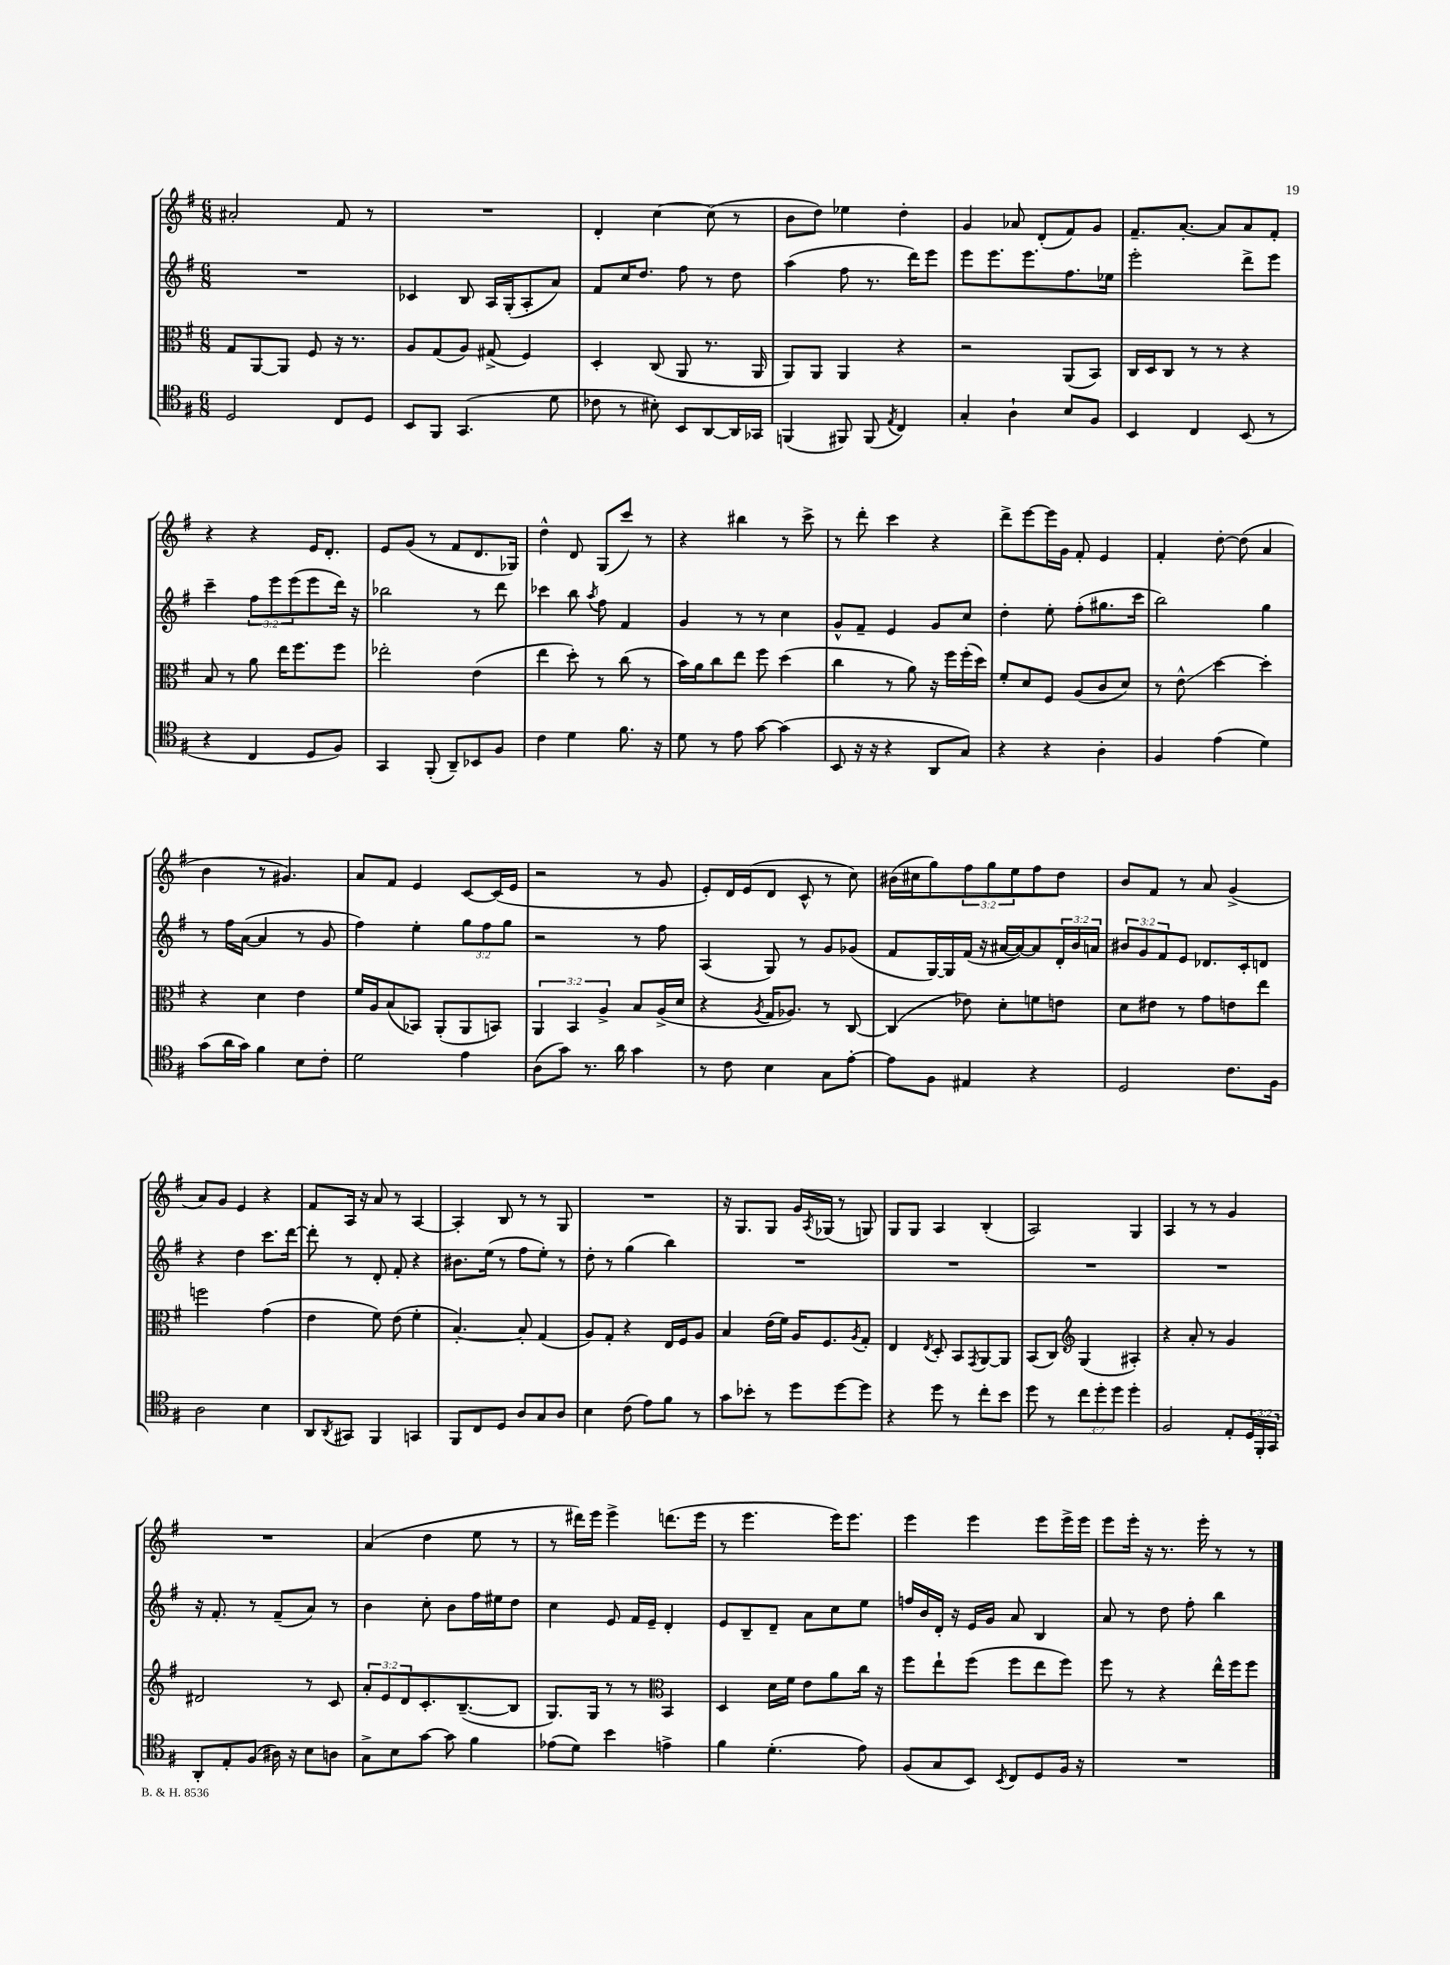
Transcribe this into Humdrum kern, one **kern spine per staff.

**kern	**kern	**kern	**kern
*staff4	*staff3	*staff2	*staff1
*clefC4	*clefC3	*clefG2	*clefG2
*k[f#]	*k[f#]	*k[f#]	*k[f#]
*M6/8	*M6/8	*M6/8	*M6/8
2D	8G	2.r	2a#'
.	[8AA	.	.
.	8AA]	.	.
.	8F#	.	.
8C	16r	.	8f#
.	8.r	.	.
8D	.	.	8r
=	=	=	=
8BB	8A	4c-	2.r
8FF#	(8G	.	.
(4.GG	8A)	8B	.
.	(8G#^	16A	.
.	.	(16G'	.
.	4F#)	8A'	.
8d	.	8a)	.
=	=	=	=
8c-	4D'	8f#	4d'
8r	.	16cc	.
.	.	8.dd	.
8B#')	(8C	.	[4cc
8BB	8AA	8ff#	.
[8AA	8.r	8r	(8cc]
16AA]	.	8dd	8r
16GG-	16AA	.	.
=	=	=	=
(4FF	8AA)	(4aa	8b
.	8AA	.	8dd)
8FF#)	4AA	8ff#	4ee-
(8FF#	.	8.r	.
8qE	.	.	.
4C)	4r	.	4dd'
.	.	16ddd)	.
.	.	8eee	.
=	=	=	=
4G'	2r	8eee	4g
.	.	8.eee	.
4A`	.	.	8a-
.	.	8.eee	.
.	.	.	(8d'
8B	(8AA	8.ff#	8f#)
8F#	8BB)	.	8g
.	.	16ee-	.
=	=	=	=
4BB	16C	2eee'	8.f#~
.	16D	.	.
.	8C	.	.
.	.	.	[8.a'
4C	8r	.	.
.	8r	.	8a]
(8BB	4r	8ddd^	8a
8r	.	8eee	8f#'
=	=	=	=
4r	8B	4ccc~	4r
.	8r	.	.
4C	8a	12ff#	4r
.	.	12eee	.
.	16ee	.	.
.	.	(12eee	.
.	8.ff#	.	.
8D	.	8eee	16e
.	.	.	8.d'
8F#)	8ff#	16ddd)	.
.	.	16r	.
=	=	=	=
4GG	2ee-'	2bb-	8e
.	.	.	(8g
(8FF#'	.	.	8r
8AA~)	.	.	8f#
8BB-	(4e	8r	8.d
8F#	.	8ddd	.
.	.	.	16G-)
=	=	=	=
4c	4ee	4ccc-	4dd^^
4d	8dd')	8bb	8d
.	.	8qaa	.
.	8r	8ff#	(8G
8.f#	(8cc	4f#	8ccc)
.	8r	.	8r
16r	.	.	.
=	=	=	=
8d	16b)	4g	4r
.	16a	.	.
8r	8cc	.	.
8e	8ee	8r	4bb#
[8g	8ff#	8r	.
(4g]	(4dd	4cc	8r
.	.	.	8ccc^
=	=	=	=
8BB	4cc	8g^^	8r
16r	.	8f#~	8ddd'
16r	.	.	.
4r	8r	4e	4ccc
.	8a)	.	.
8AA	16r	8g	4r
.	16ff#	.	.
8G)	(16ff#'	8cc	.
.	16dd)	.	.
=	=	=	=
4r	8f#'	4dd'	8ddd^
.	8d	.	[8eee
4r	8F#	8ee'	16eee]
.	.	.	16g
.	(8A	(8ff#'	8f#'
4A'	8c	8.gg#	4e
.	8d)	.	.
.	.	16ccc	.
=	=	=	=
4F#	8r	2bb)	4f#'
.	8e^^	.	.
(4e	[4dd	.	[8dd'
.	.	.	(8dd]
4d)	4dd']	4gg	4a
=	=	=	=
(8g	4r	8r	4b
16a	.	16ff#	.
16g)	.	([16a	.
4f#	4d	4a]	8r
.	.	.	4.g#)
8B	4e	8r	.
8c'	.	8g	.
=	=	=	=
2d	16f#	4ff#)	8a
.	16A	.	.
.	(8B	.	8f#
.	8BB-)	4ee'	4e
.	(8AA'	.	.
4e	8AA	12gg	[8c
.	.	12ff#	.
.	8BB)	.	(16c]
.	.	12gg	.
.	.	.	16e
=	=	=	=
(8A	6AA	2r	2r
8g)	.	.	.
.	6BB	.	.
8.r	.	.	.
.	6A^	.	.
16a	.	.	.
4g	8B	8r	8r
.	(16A^	8ff#	8g
.	16d	.	.
=	=	=	=
8r	4r	(4A	8e')
8c	.	.	16d
.	.	.	(16e
.	8qA	.	.
4B	16G	8G)	8d
.	8.A-)	.	.
.	.	8r	8c^^
8G	8r	8g	8r
[8e'	[8C	(8g-	8cc)
=	=	=	=
8e]	(4C]	8f#	(16b#
.	.	.	16cc#
8F#	.	[16G)	8gg)
.	.	16G]	.
4E#	8e-)	(16f#	12ff#
.	.	16r	.
.	.	.	12gg
.	8d'	[16a#	.
.	.	.	12ee
.	.	16a#_)	.
4r	8f	8a#]	8ff#
.	8e	24d'	8dd
.	.	24b	.
.	.	24a	.
=	=	=	=
2D	8d	12b#	8b
.	.	12g	.
.	8e#	.	8f#
.	.	12f#	.
.	8r	8e	8r
.	8g	8.d-	8a
8.c	8e	.	(4g^
.	.	16c'	.
.	8ee	8d	.
16F#	.	.	.
=	=	=	=
2A	2ff	4r	8a)
.	.	.	8g
.	.	4dd	4e
4B	(4g	8.ccc	4r
.	.	[16ddd	.
=	=	=	=
8AA	4e	8ddd']	8f#
8qAA	.	.	.
8GG#	.	8r	16A
.	.	.	16r
4FF#	8f#)	8d'	8a
.	(8e	8f#'	8r
4GG	4f#'	4r	[4A
=	=	=	=
8FF#	[4.B')	8.b#	4A']
8C	.	.	.
.	.	(16ee	.
8D	.	8r	8B
8A	8B']	8ff#	8r
8G	(4G	8ee')	8r
8A	.	8r	8G
=	=	=	=
4B	8A)	8dd'	2.r
.	8G'	8r	.
(8c	4r	(4gg	.
8e)	.	.	.
8f#	16E	4bb)	.
.	16F#	.	.
8r	8A	.	.
=	=	=	=
8g	4B	2.r	16r
.	.	.	8.G
8b-'	.	.	.
8r	(16e	.	8G
.	16f#)	.	.
8dd	16A	.	16g
.	.	.	8qA
.	8.F#	.	(16G-
[8dd	.	.	8r
.	8qA	.	.
8dd]	8G'	.	8G)
=	=	=	=
4r	4E	2.r	8G
.	.	.	8G
.	8qE	.	.
8dd	8D'	.	4A
8r	8BB	.	.
.	8qGG	.	.
8cc'	[8AA	.	(4B'
8b	8AA]	.	.
=	=	=	=
8dd	(8BB	2.r	2A)
8r	8C)	.	.
*	*clefG2	*	*
12cc	(4G	.	.
12dd'	.	.	.
12dd	.	.	.
4dd'	4A#')	.	4G
=	=	=	=
2F#	4r	2.r	4A
.	8a'	.	8r
.	8r	.	8r
8E'	4g	.	4g
24D	.	.	.
24FF#'	.	.	.
24GG	.	.	.
=	=	=	=
8AA'	2d#	16r	2.r
.	.	8.f#'	.
8E'	.	.	.
(8F#	.	8r	.
16A#)	.	(8f#~	.
16r	.	.	.
8B	8r	8a)	.
8A	8c	8r	.
=	=	=	=
8G^	12a'	4b	(4a
.	12e	.	.
8B	.	.	.
.	12d	.	.
[8g	8.c'	8cc'	4dd
8g]	.	8b	.
.	([8.B~	.	.
4f#	.	16ff#	8ee
.	.	16ee#	.
.	8B]	8dd	8r
=	=	=	=
(8e-	8.G)	4cc	8r
8d)	.	.	16ddd#)
.	16G	.	16eee
4b	8r	8e	4eee^
.	8r	16f#	.
.	.	16e~	.
*	*clefC3	*	*
4e^	4BB	4d'	(8.ddd
.	.	.	16eee
=	=	=	=
4f#	4D	8e	8r
.	.	8B~	4.eee
(4.d'	16d	8d~	.
.	16f#	.	.
.	8e	8a	.
.	8a	8cc	16eee)
.	.	.	8.eee
8e)	16cc	8ee	.
.	16r	.	.
=	=	=	=
(8F#	8ff#	16ff	4eee
.	.	16b	.
8G	8ee`	16d'	.
.	.	16r	.
8BB)	(8ff#	16e	4eee
.	.	16g	.
8qBB	.	.	.
8C	8ff#	8a	.
8D	8ee	4B	8eee
16F#	8ff#)	.	16eee^
16r	.	.	16eee
=	=	=	=
2.r	8ff#	8a	8eee
.	8r	8r	16eee'
.	.	.	16r
.	4r	8dd	8.r
.	.	8ff#'	.
.	.	.	16eee'
.	16ee^^	4bb	8r
.	16ff#	.	.
.	8ff#	.	8r
==	==	==	==
*-	*-	*-	*-
